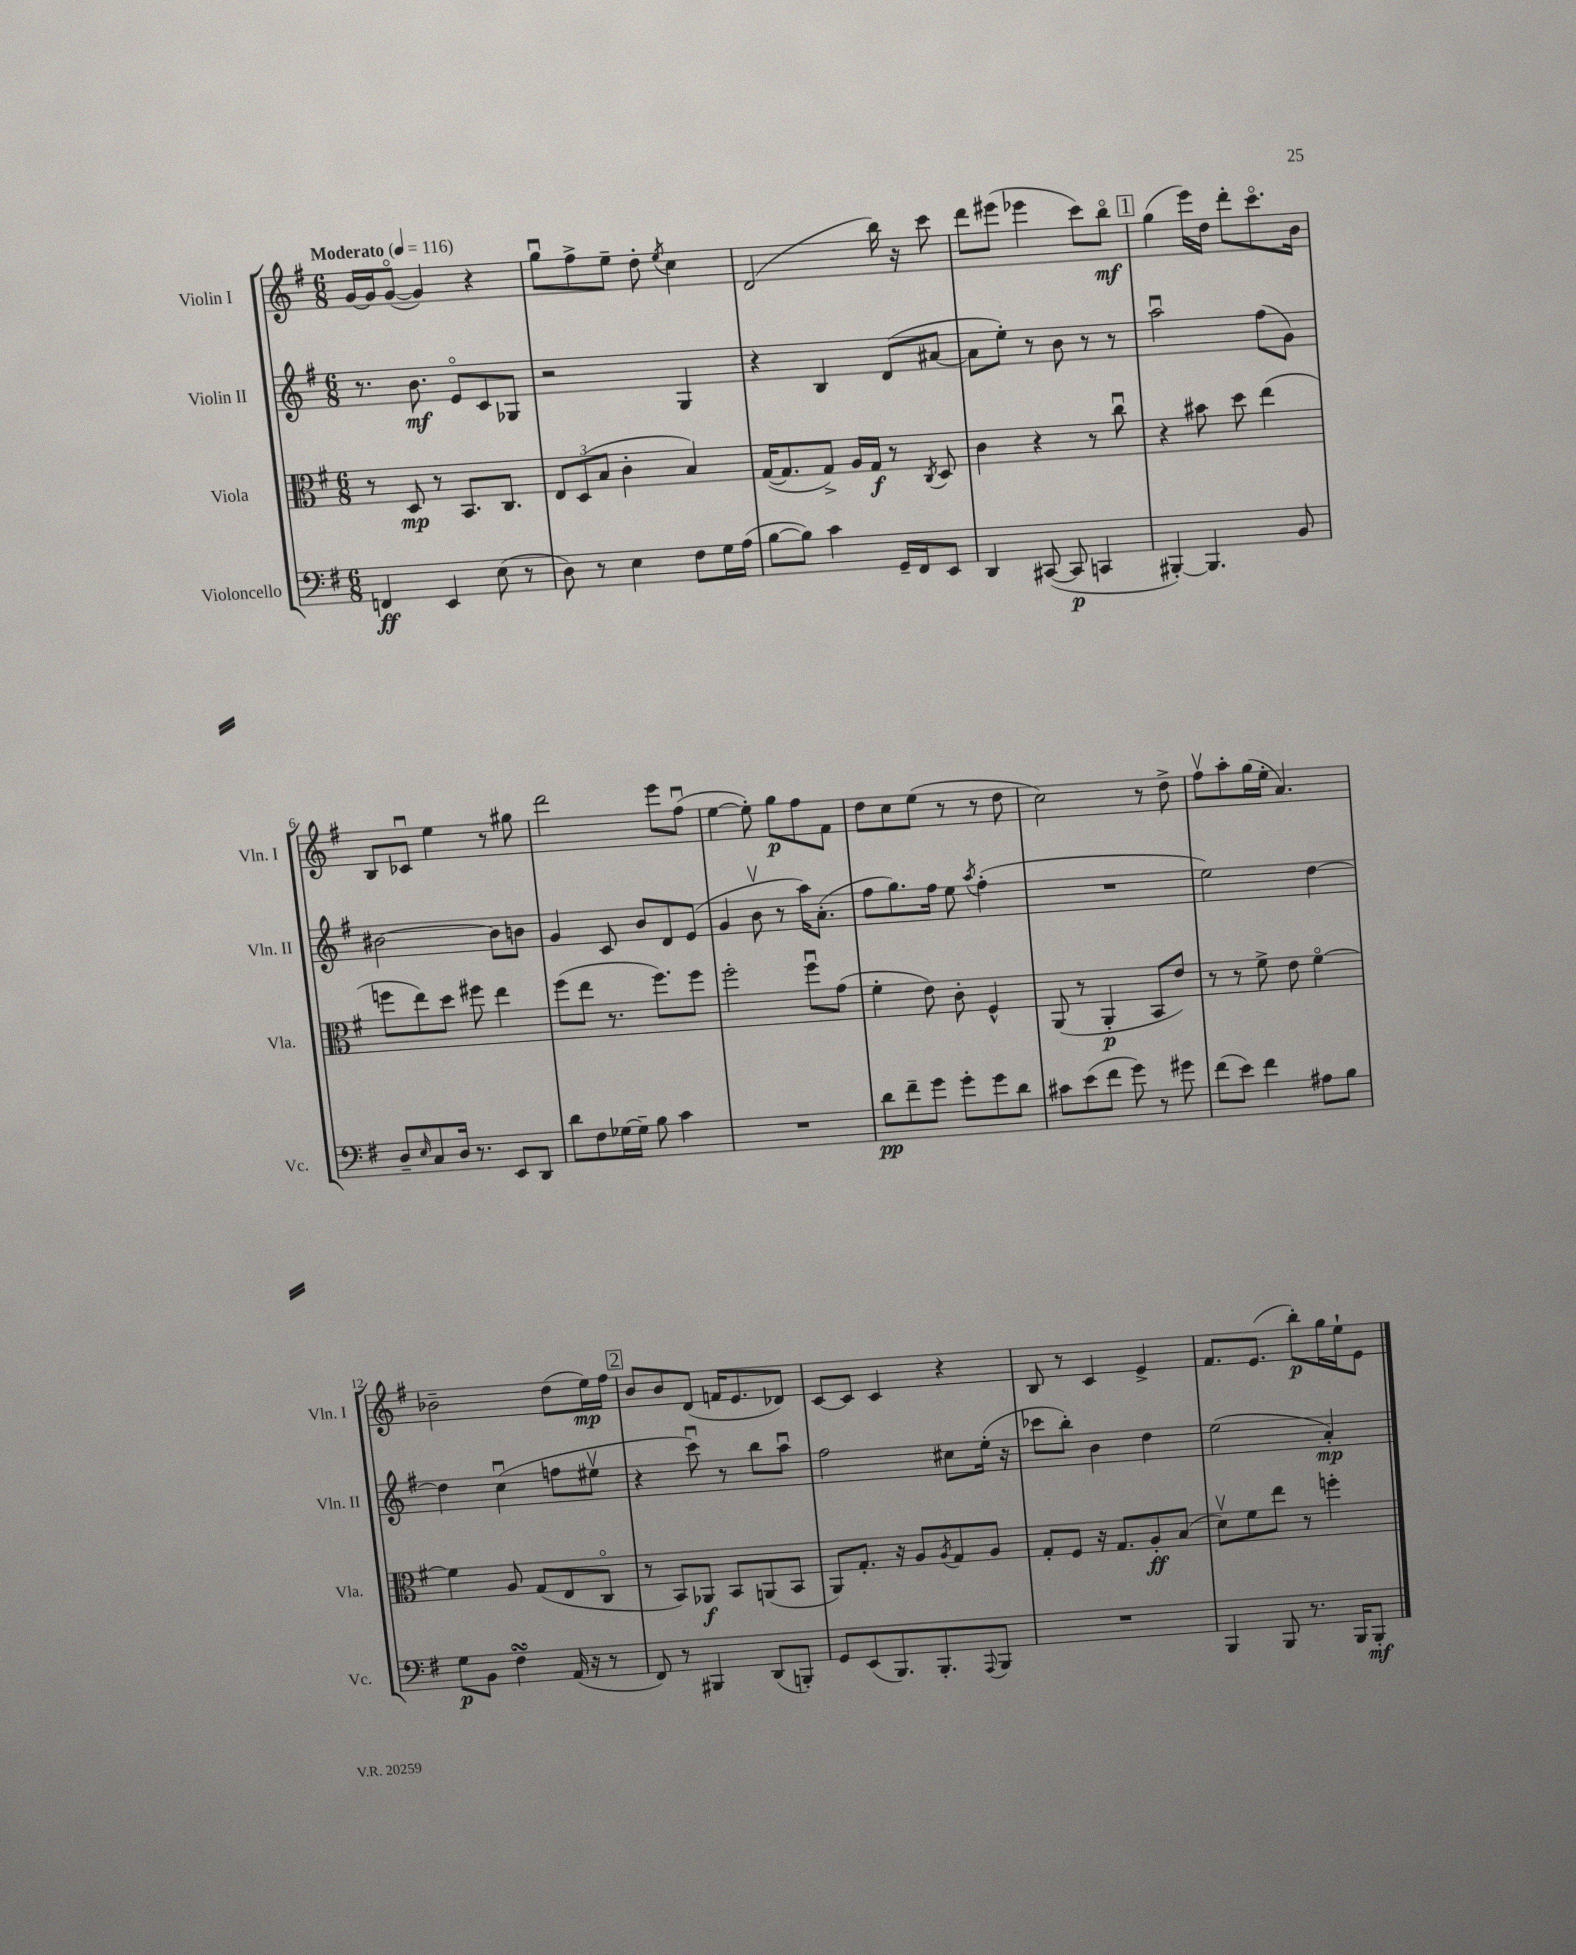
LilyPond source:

<<
\new StaffGroup <<
\new Staff = "s0" \with { instrumentName = "Violin I" shortInstrumentName = "Vln. I" } {
    \clef treble \key g \major \numericTimeSignature \time 6/8 \tempo "Moderato" 4 = 116
    g'16~ g'16 g'8~\flageolet( g'4) r4 |
    g''8\downbow fis''8-> e''8-- d''8-. \acciaccatura { e''8 } c''4 |
    d'2( b''16) r16 c'''8 |
    d'''8 eis'''8( ees'''4 c'''8) b''8\flageolet\mf |
    \mark \markup { \box "1" } g''4( e'''16) d''16 d'''8-. c'''8.\flageolet b'16 |
    b8 ces'8\downbow e''4 r8 gis''8 |
    d'''2 e'''8 fis''8\downbow( |
    e''4~ e''8-.) g''8\p fis''8 fis'8 |
    d''8 c''8 e''8( r8 r8 d''8 |
    c''2) r8 d''8-> |
    fis''8\upbow a''8-. g''16( e''16-. a'4.) |
    bes'2-- d''8( e''16\mp) fis''16 |
    \mark \markup { \box "2" } b'8 b'8 d'8( f'16 e'8. des'8) |
    c'8~ c'8 c'4 r4 |
    b8 r8 c'4 e'4-> |
    fis'8. e'8.( b''8-.\p) g''16 e''16-! e'8 \bar "|." |
}
\new Staff = "s1" \with { instrumentName = "Violin II" shortInstrumentName = "Vln. II" } {
    \clef treble \key g \major \numericTimeSignature \time 6/8
    r8. b'8.\mf e'8\flageolet c'8 ges8 |
    r2 g4 |
    r4 b4 d'8( ais'8~ |
    ais'8 e''8-.) r8 b'8 r8 r8 |
    \mark \markup { \box "1" } a''2\downbow fis''8( g'8) |
    bis'2~ bis'8 b'8 |
    g'4 c'8 b'8 d'8 e'8( |
    g'4 b'8\upbow r8 a''16) a'8.-.( |
    fis''8 g''8.) fis''16 e''8 \acciaccatura { a''8 } fis''4-.( |
    R2. |
    e''2) d''4~ |
    d''4 c''4\downbow( f''8 eis''8\upbow |
    \mark \markup { \box "2" } r4 c'''8\downbow) r8 b''8 a''8\downbow |
    fis''2 cis''8 e''16-.( r16 |
    ces'''8 b''8-.) b'4 d''4 |
    e''2( a'4-.\mp) \bar "|." |
}
\new Staff = "s2" \with { instrumentName = "Viola" shortInstrumentName = "Vla." } {
    \clef alto \key g \major \numericTimeSignature \time 6/8
    r8 d8\mp r8 b,8. c8. |
    \tuplet 3/2 { e8 d8( b8 } c'4-. b4) |
    g16~( g8. g8->) a16 g16\f r8 \acciaccatura { c8 } d8 |
    c'4 r4 r8 c''8\downbow |
    \mark \markup { \box "1" } r4 bis'8 d''8 e''4( |
    f''8 e''8) d''8 fis''8 e''4 |
    fis''8( e''8 r8. fis''8.) fis''8 |
    fis''2-. fis''8\downbow g'8( |
    fis'4-. e'8) c'8-. fis4-^ |
    a,8( r8 a,4-.\p b,8 e'8) |
    r8 r8 fis'8-> e'8 fis'4~\flageolet |
    fis'4 a8 g8( e8 c8\flageolet |
    \mark \markup { \box "2" } r8 b,8) aes,8\f b,8 a,8( b,8 |
    a,8) g8.-. r16 a8 \acciaccatura { a8 } g8 a8 |
    g8-. fis8 r16 g8. a8-.\ff b8( |
    d'8\upbow) fis'8 e''8 r8 f''4-. \bar "|." |
}
\new Staff = "s3" \with { instrumentName = "Violoncello" shortInstrumentName = "Vc." } {
    \clef bass \key g \major \numericTimeSignature \time 6/8
    f,4\ff e,4 e8( r8 |
    d8) r8 e4 fis8 g16 a16( |
    b8~ b8) c'4 g,16-- fis,16 e,8 |
    d,4 cis,8~( cis,8\p c,4 |
    \mark \markup { \box "1" } bis,,4~-.) bis,,4. b,8 |
    d8-- \grace { e16 } c8 d16 r8. e,8 d,8 |
    d'8 fis8 ges16~ ges16-- b8 c'4 |
    R2. |
    d'8\pp fis'8-- g'8 g'8-. g'8 d'8 |
    cis'8 e'8( fis'8 g'8) r8 gis'8 |
    fis'8( e'8) fis'4 ais8 b8 |
    g8\p b,8 fis4\turn a,16( r16 r8 |
    \mark \markup { \box "2" } fis,8) r8 bis,,4 d,8( b,,8-.) |
    g,8 e,8( b,,8.) b,,8.-. \appoggiatura { a,,8 } b,,8 |
    R2. |
    b,,4 b,,8 r8. b,,16 b,,8-.\mf \bar "|." |
}
>>
>>
